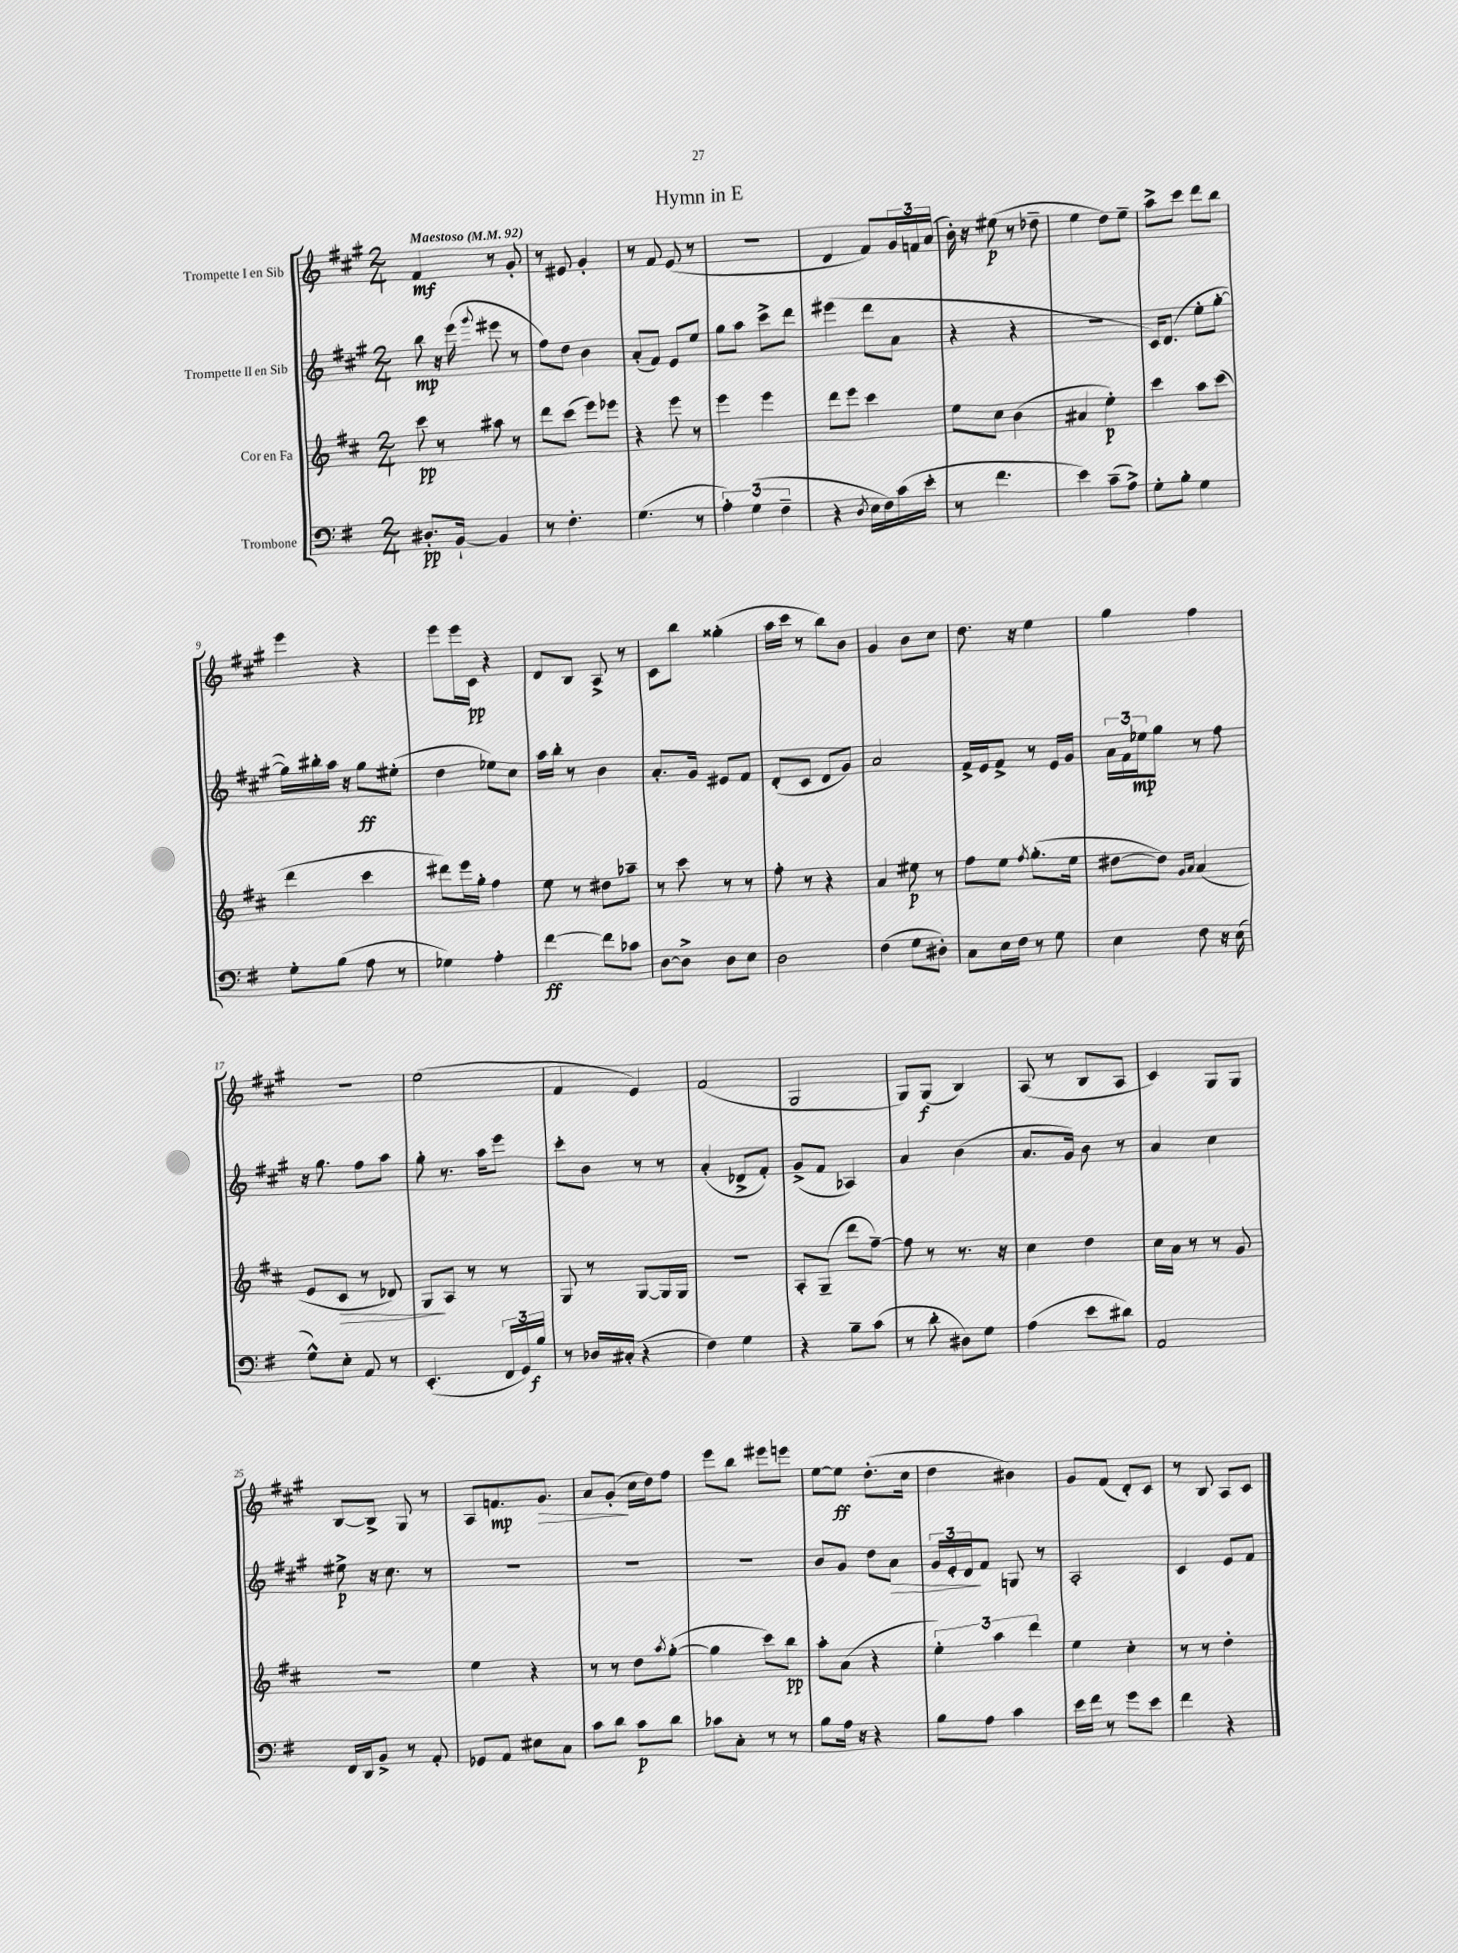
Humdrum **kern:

**kern	**dynam	**kern	**dynam	**kern	**dynam	**kern	**dynam
*part4	*part4	*part3	*part3	*part2	*part2	*part1	*part1
*staff4	*staff4	*staff3	*staff3	*staff2	*staff2	*staff1	*staff1
*I"Trombone	*	*I"Cor en Fa	*	*I"Trompette II en Sib	*	*I"Trompette I en Sib	*
*clefF4	*	*clefG2	*	*clefG2	*	*clefG2	*
*k[f#]	*	*k[f#c#]	*	*k[f#c#g#]	*	*k[f#c#g#]	*
*M2/4	*	*M2/4	*	*M2/4	*	*M2/4	*
*MM92	*	*MM92	*	*MM92	*	*MM92	*
=1	=1	=1	=1	=1	=1	=1	=1
!	!	!	!	!	!	!LO:TX:a:B:t=Maestoso	!
8.D#X'/L	pp	8ccc#\	pp	8bb\	mp	4f#/	mf
.	.	8r	.	16r	.	.	.
[16BB`/Jk	.	.	.	(16eee\	.	.	.
.	.	.	.	8qqggg#/	.	.	.
4BB/]	.	8aa#X\	.	8eee#X\	.	8r	.
.	.	8r	.	8r	.	8g#'/	.
=2	=2	=2	=2	=2	=2	=2	=2
8r	.	8ddd\L	.	8ff#\L)	.	8r	.
4.F#'\	.	(8ccc#\J	.	8dd\J	.	8e#X/	.
.	.	8eee\L)	.	4b\	.	4g#'/	.
.	.	8eee-X\J	.	.	.	.	.
=3	=3	=3	=3	=3	=3	=3	=3
(4.G\	.	4r	.	(8a'/L	.	8r	.
.	.	.	.	8f#/J)	.	8f#/	.
.	.	8eee\	.	8e/L	.	(8e/	.
8r	.	8r	.	8ee/J	.	8r	.
=4	=4	=4	=4	=4	=4	=4	=4
6A'\)	.	4eee\	.	8gg#\L	.	2r	.
.	.	.	.	8aa\J	.	.	.
(6G\	.	.	.	.	.	.	.
.	.	4eee\	.	8ccc#^\L	.	.	.
6F#~\	.	.	.	.	.	.	.
.	.	.	.	8ddd\J	.	.	.
=5	=5	=5	=5	=5	=5	=5	=5
4r	.	8ddd\L	.	(4eee#X\	.	4d/	.
.	.	8eee\J	.	.	.	.	.
8qD/	.	.	.	.	.	.	.
16E\LL	.	4ccc#\	.	8ddd\L	.	8f#/L)	.
16F#\)	.	.	.	.	.	.	.
(16c\	.	.	.	8a\J	.	24g#/L	.
.	.	.	.	.	.	24fn/	.
16e'\JJ	.	.	.	.	.	.	.
.	.	.	.	.	.	(24a/JJ	.
=6	=6	=6	=6	=6	=6	=6	=6
8r	.	8ee\L	.	4r	.	16b'\)	.
.	.	.	.	.	.	16r	.
4.f#\	.	8cc#\J	.	.	.	(8ee#X\	p
.	.	(4b\	.	4r	.	8r	.
.	.	.	.	.	.	8dd-X~\	.
=7	=7	=7	=7	=7	=7	=7	=7
4e\)	.	4a#X/	.	2r	.	4ee\	.
(8c~\L	.	4ee'\)	p	.	.	8dd\L)	.
8A^\J)	.	.	.	.	.	8ee~\J	.
=8	=8	=8	=8	=8	=8	=8	=8
8G'\L	.	4ccc#\	.	16c#/KL)	.	8aa^\L	.
.	.	.	.	(8.d/J	.	.	.
8B'\J	.	.	.	.	.	8ccc#\J	.
4G\	.	8aa\L	.	8ee'\L	.	8ddd\L	.
.	.	(8ccc#\J	.	[8gg#'\J	.	8bb\J	.
!!LO:LB:g=z
=9	=9	=9	=9	=9	=9	=9	=9
8G'\L	.	4ddd\	.	16gg#\LL])	.	4eee\	.
.	.	.	.	16bb#X'\	.	.	.
(8B\J	.	.	.	16aa\JJ	.	.	.
.	.	.	.	16r	.	.	.
8A\	.	4ccc#\	.	8gg#\L	ff	4r	.
8r	.	.	.	(8ee#X'\J	.	.	.
=10	=10	=10	=10	=10	=10	=10	=10
4G-X\)	.	8ddd#X\L)	.	4dd\	.	8eee\L	.
.	.	16eee\L	.	.	.	16eee\L	.
.	.	16gg'\JJ	.	.	.	16c#\JJ	pp
4A'\	.	4ff#\	.	8ee-X\L)	.	4r	.
.	.	.	.	8cc#\J	.	.	.
=11	=11	=11	=11	=11	=11	=11	=11
[4f#\	ff	8ee\	.	16aa\LL	.	8d/L	.
.	.	.	.	16bb'\JJ	.	.	.
.	.	8r	.	8r	.	8B/J	.
8f#\L]	.	8dd#X\L	.	4b\	.	8A^/	.
8c-X\J	.	8aa-X~\J	.	.	.	8r	.
=12	=12	=12	=12	=12	=12	=12	=12
[8D\L	.	8r	.	8.a'/L	.	8c#\L	.
8D^\J]	.	8ccc#\	.	.	.	8bb\J	.
.	.	.	.	16g#/Jk	.	.	.
8D\L	.	8r	.	8e#X/L	.	(4gg##X'\	.
8E\J	.	8r	.	8f#/J	.	.	.
=13	=13	=13	=13	=13	=13	=13	=13
2D\	.	8ff#'\	.	(8d'/L	.	16aa\LL	.
.	.	.	.	.	.	16ccc#\JJ	.
.	.	8r	.	8c#/J	.	8r	.
.	.	4r	.	8d/L	.	8bb\L)	.
.	.	.	.	8g#/J)	.	8b\J	.
=14	=14	=14	=14	=14	=14	=14	=14
(4F#\	.	4a/	.	2a/	.	4g#/	.
8G\L	.	8ee#X\	p	.	.	8b\L	.
8D#X'\J)	.	8r	.	.	.	8cc#\J	.
=15	=15	=15	=15	=15	=15	=15	=15
8C\L	.	8ff#\L	.	16f#^/LL	.	8.dd\	.
.	.	.	.	16e/J	.	.	.
16E\L	.	8ee\J	.	8f#^/J	.	.	.
16F#\JJ	.	.	.	.	.	16r	.
.	.	8qff#/	.	.	.	.	.
8r	.	(8.gg'\L	.	8r	.	4ee\	.
8G\	.	.	.	16e/LL	.	.	.
.	.	16ee\Jk	.	16g#/JJ	.	.	.
=16	=16	=16	=16	=16	=16	=16	=16
4E\	.	[8dd#X\L	.	24a\LL	.	4gg#\	.
.	.	.	.	24f#\	.	.	.
.	.	.	.	24ee-X\J	mp	.	.
.	.	8dd#\J])	.	8gg#\J	.	.	.
.	.	16qqg/LL	.	.	.	.	.
.	.	16qqa/JJ	.	.	.	.	.
8F#\	.	(4a/	.	8r	.	4ff#\	.
16r	.	.	.	8ff#\	.	.	.
(16E\	.	.	.	.	.	.	.
!!LO:LB:g=z
=17	=17	=17	=17	=17	=17	=17	=17
8G^^\L)	.	8e/L	.	16r	.	2r	.
.	.	.	.	8.gg#\	.	.	.
!	!	!	!LO:HP:b	!	!	!	!
8E'\J	.	8c#/J	>	.	.	.	.
8AA/	.	8r	.	8ff#\L	.	.	.
8r	.	8d-X/)	.	8aa\J	.	.	.
=18	=18	=18	=18	=18	=18	=18	=18
(4.EE'/	.	8G/L	.	8gg#'\	.	(2ee\	.
.	.	8A/J	]	8.r	.	.	.
.	.	8r	.	.	.	.	.
.	.	.	.	16aa\KL	.	.	.
24FF#/LL	.	8r	.	8eee\J	.	.	.
24GG/)	.	.	.	.	.	.	.
24B/JJ	f	.	.	.	.	.	.
=19	=19	=19	=19	=19	=19	=19	=19
8r	.	8G/	.	8ccc#'\L	.	4f#/	.
16D-X/LL	.	8r	.	8b\J	.	.	.
(16C#X'/JJ	.	.	.	.	.	.	.
4r	.	[8G/L	.	8r	.	4e/)	.
.	.	16G/L]	.	8r	.	.	.
.	.	16G/JJ	.	.	.	.	.
=20	=20	=20	=20	=20	=20	=20	=20
4F#\)	.	2r	.	(4a'/	.	(2f#/	.
4G\	.	.	.	8d-X^/L	.	.	.
.	.	.	.	8f#'/J)	.	.	.
=21	=21	=21	=21	=21	=21	=21	=21
4r	.	8A'/L	.	(8g#^/L	.	2G#/	.
.	.	(8G~/J	.	8f#/J	.	.	.
8B~\L	.	8ddd\L	.	4A-X/)	.	.	.
(8c\J	.	[8ff#~\J)	.	.	.	.	.
=22	=22	=22	=22	=22	=22	=22	=22
8r	.	8ff#\]	.	4a/	.	8G#/L)	.
8d'\	.	8r	.	.	.	(8G#/J	f
8D#X\L)	.	8.r	.	(4b\	.	4B/)	.
8G\J	.	.	.	.	.	.	.
.	.	16r	.	.	.	.	.
=23	=23	=23	=23	=23	=23	=23	=23
(4A\	.	4cc#\	.	8.a/L	.	(8A/	.
.	.	.	.	.	.	8r	.
.	.	.	.	16g#/Jk)	.	.	.
8e\L	.	4dd\	.	8b\	.	8B/L	.
8d#X\J)	.	.	.	8r	.	8A/J	.
=24	=24	=24	=24	=24	=24	=24	=24
2AA/	.	16cc#\LL	.	4a/	.	4c#/)	.
.	.	16a\JJ	.	.	.	.	.
.	.	8r	.	.	.	.	.
.	.	8r	.	4cc#\	.	8G#/L	.
.	.	8g/	.	.	.	8G#/J	.
!!LO:LB:g=z
=25	=25	=25	=25	=25	=25	=25	=25
16FF#/LL	.	2r	.	8ee#X^\	p	[8B/L	.
16DD/J	.	.	.	.	.	.	.
8BB^/J	.	.	.	16r	.	8B^/J]	.
.	.	.	.	8.cc#\	.	.	.
8r	.	.	.	.	.	8G#/	.
8AA'/	.	.	.	8r	.	8r	.
=26	=26	=26	=26	=26	=26	=26	=26
8GG-X/L	.	4ee\	.	2r	.	8A/L	.
8AA/J	.	.	.	.	.	8.fn/	mp
8E#X\L	.	4r	.	.	.	.	.
!	!	!	!	!	!	!	!LO:HP:b
.	.	.	.	.	.	8.g#/J	>
8C\J	.	.	.	.	.	.	.
=27	=27	=27	=27	=27	=27	=27	=27
8c\L	.	8r	.	2r	.	8a/L	.
8d\J	.	8r	.	.	.	(8g#'/J	.
8c\L	p	8dd\L	.	.	.	16cc#\LL	]
.	.	.	.	.	.	16dd\J)	.
.	.	8qaa/	.	.	.	.	.
8d\J	.	([8gg'\J	.	.	.	8ff#\J	.
=28	=28	=28	=28	=28	=28	=28	=28
8c-X\L	.	4gg\]	.	2r	.	8eee\L	.
8C'\J	.	.	.	.	.	8bb\J	.
8r	.	8ccc#\L)	.	.	.	8eee#X\L	.
8r	.	8bb\J	pp	.	.	8eeen\J	.
=29	=29	=29	=29	=29	=29	=29	=29
8B\L	.	8aa'\L	.	8b/L	.	[8ee\L	.
16A\Jk	.	(8a\J	.	8g#/J	.	8ee\J]	ff
16r	.	.	.	.	.	.	.
4r	.	4r	.	8dd\L	.	(8.dd'\L	.
!	!	!	!	!	!LO:HP:b	!	!
.	.	.	.	8a\J	>	.	.
.	.	.	.	.	.	16cc#\Jk	.
=30	=30	=30	=30	=30	=30	=30	=30
8B\L	.	6ee'\)	.	24g#/LL	.	4dd\	.
.	.	.	.	24e'/	.	.	.
.	.	.	.	24d/J	.	.	.
8A\J	.	.	.	8f#/J	]	.	.
.	.	6aa\	.	.	.	.	.
4c\	.	.	.	8Gn/	.	4b#X\)	.
.	.	6ddd\	.	.	.	.	.
.	.	.	.	8r	.	.	.
=31	=31	=31	=31	=31	=31	=31	=31
16e\LL	.	4ee\	.	2A'/	.	8g#/L	.
16f#\JJ	.	.	.	.	.	.	.
8r	.	.	.	.	.	(8f#/J	.
8g\L	.	4cc#'\	.	.	.	8d'/L)	.
8e\J	.	.	.	.	.	8c#/J	.
=32	=32	=32	=32	=32	=32	=32	=32
4f#\	.	8r	.	4c#/	.	8r	.
.	.	8r	.	.	.	8B/	.
4r	.	4dd'\	.	8e/L	.	8A/L	.
.	.	.	.	8f#/J	.	8c#/J	.
==	==	==	==	==	==	==	==
*-	*-	*-	*-	*-	*-	*-	*-
